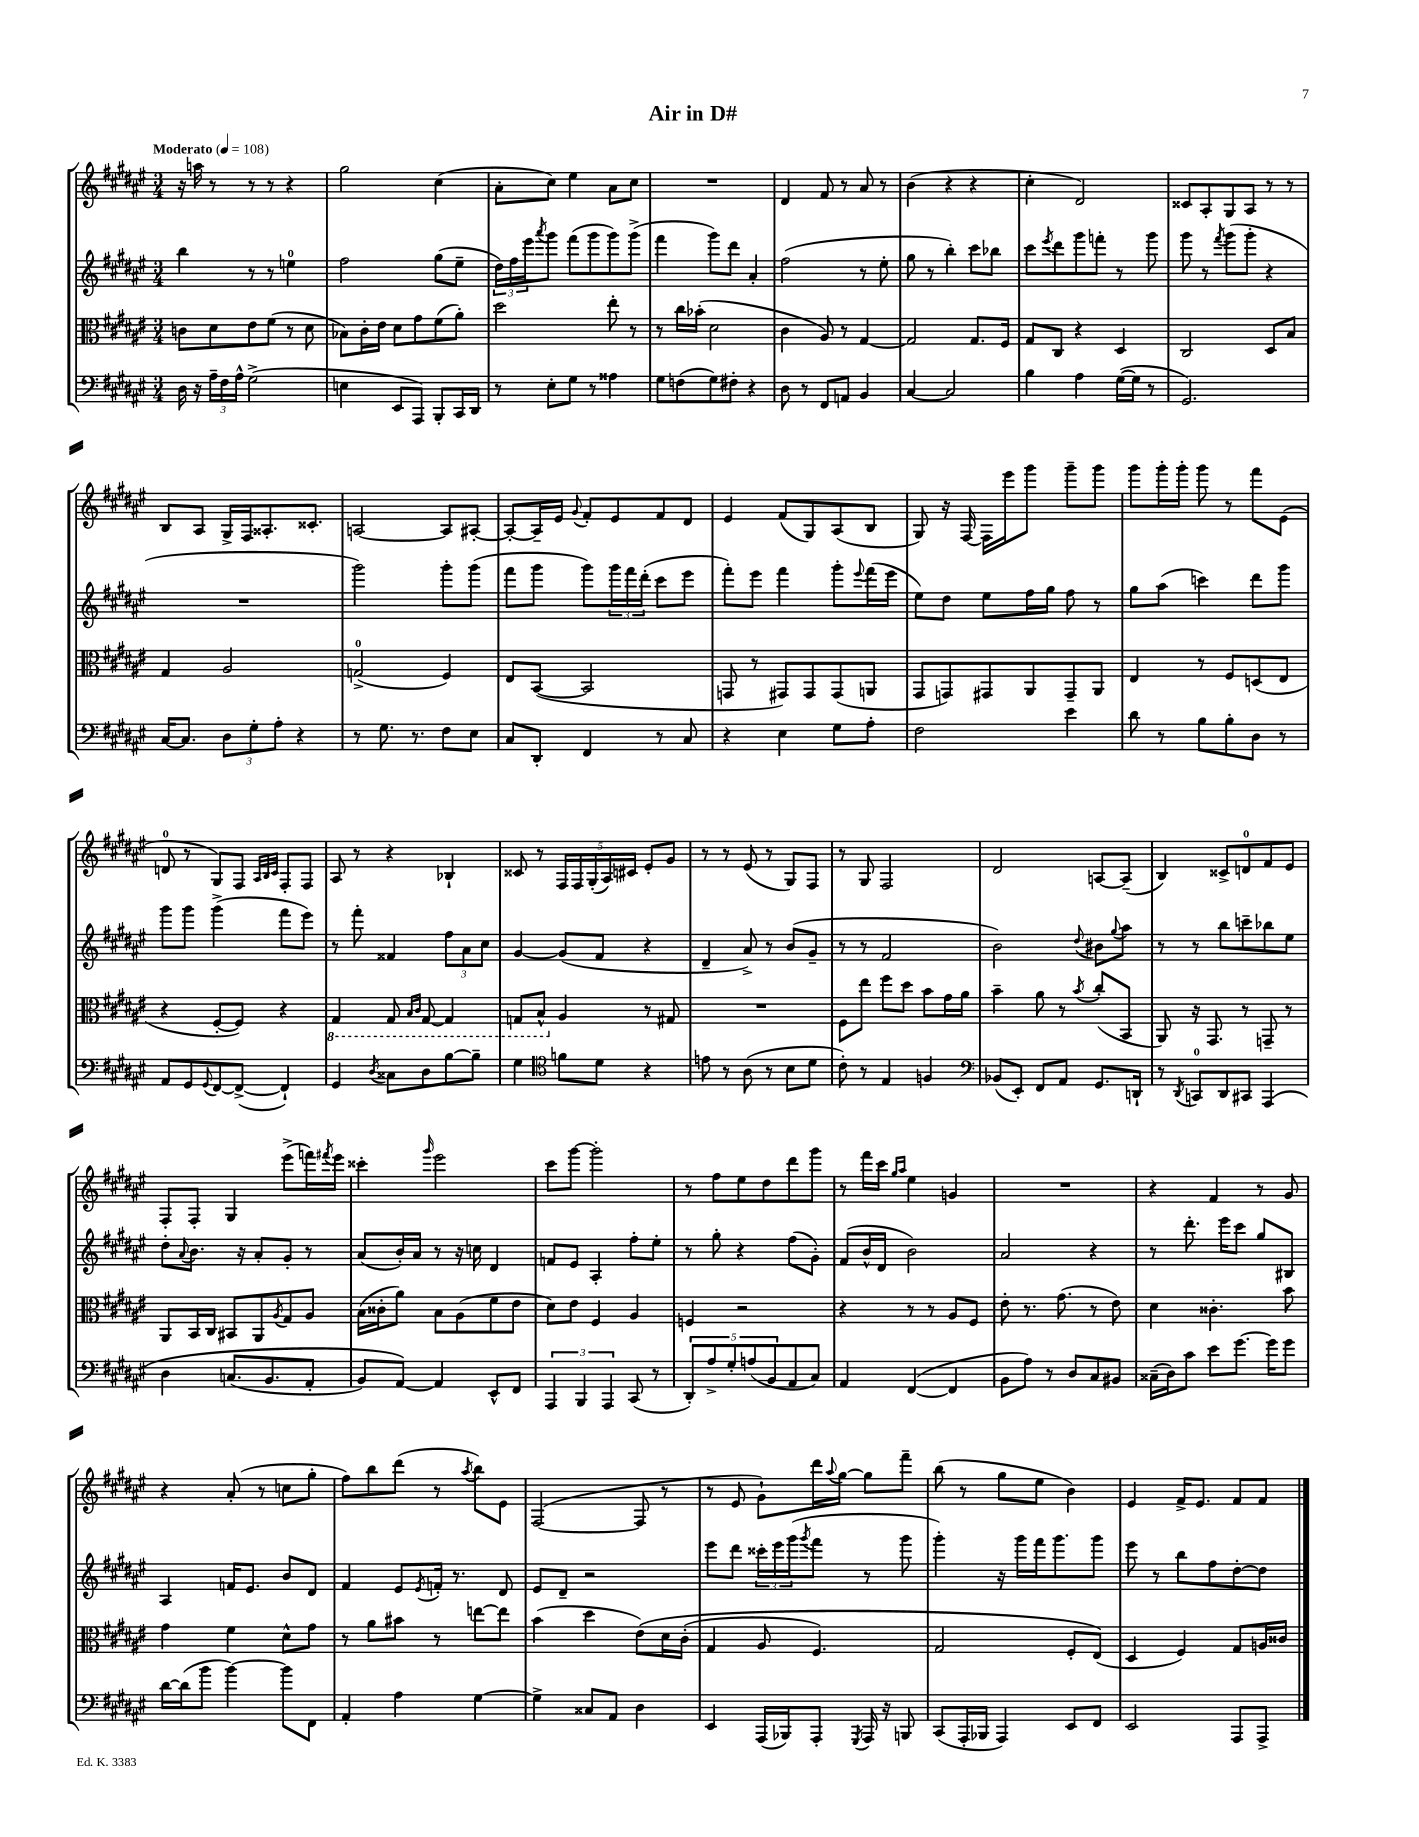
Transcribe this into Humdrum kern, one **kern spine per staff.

**kern	**kern	**kern	**kern
*part4	*part3	*part2	*part1
*staff4	*staff3	*staff2	*staff1
*clefF4	*clefC3	*clefG2	*clefG2
*k[f#c#g#d#a#e#]	*k[f#c#g#d#a#e#]	*k[f#c#g#d#a#e#]	*k[f#c#g#d#a#e#]
*M3/4	*M3/4	*M3/4	*M3/4
*MM108	*MM108	*MM108	*MM108
=1	=1	=1	=1
!	!	!	!LO:TX:a:B:t=Moderato
16D#\	8cn\L	4bb\	16r
16r	.	.	16aan\
24A#~\LL	8d#\	.	8r
24F#\	.	.	.
24A#^^\JJ	.	.	.
(2G#^\	8e#\	8r	8r
.	(8f#\J	8r	8r
.	8r	4een\	4r
.	8d#\	.	.
=2	=2	=2	=2
4En\	8B-X\L)	2ff#\	2gg#\
.	16c#'\L	.	.
.	16e#\JJ	.	.
8EE#/L	8d#\L	.	.
8AAA#/J)	8g#\	.	.
8BBB'/L	(8f#\	(8gg#\L	(4cc#\
16CC#/L	8a#'\J)	8ee#~\J	.
16DD#/JJ	.	.	.
=3	=3	=3	=3
8r	2dd#\	24dd#\LL)	8a#'\L
.	.	24ff#\	.
.	.	24eee#\J	.
.	.	8qaaa#/	.
8E#'\L	.	8ggg#\J	8cc#\J)
8G#\J	.	(8fff#\L	4ee#\
8r	.	8ggg#\	.
4A##X\	8ee#'\	8ggg#\)	8a#\L
.	8r	(8ggg#^\J	8cc#\J
=4	=4	=4	=4
8G#\L	8r	4fff#\	2.r
(8Fn\	16cc#\LL	.	.
.	(16b-X'\JJ	.	.
8G#\)	2d#\	8ggg#\L)	.
8F#X'\J	.	8ddd#\J	.
4r	.	4a#'/	.
=5	=5	=5	=5
8D#\	4c#\	(2ff#\	4d#/
8r	.	.	.
8FF#/L	8A#/)	.	8f#/
8AAn/J	8r	.	8r
4BB/	[4G#/	8r	8a#/
.	.	8ee#'\	8r
=6	=6	=6	=6
[4C#/	2G#/]	8gg#\	(4b\
.	.	8r	.
2C#/]	.	4bb'\)	4r
.	8.G#/L	8ccc#\L	4r
.	.	8bb-X\J	.
.	16F#/Jk	.	.
=7	=7	=7	=7
4B\	8G#/L	8ccc#\L	4cc#'\
.	.	8qeee#/	.
.	8C#/J	8ddd#\	.
4A#\	4r	8ggg#\	2d#/)
.	.	8fffn'\J	.
([16G#\LL	4D#/	8r	.
16G#\JJ]	.	.	.
8r	.	8ggg#\	.
=8	=8	=8	=8
2.GG#/)	2C#/	8ggg#\	8c##X/L
.	.	8r	8A#'/
.	.	8qfff#/	.
.	.	(8ggg#\L	8G#/
.	.	8ggg#'\J	8A#/J
.	8D#/L	4r	8r
.	8B/J	.	8r
!!LO:LB:g=z
=9	=9	=9	=9
[16C#/KL	4G#/	2.r	8B/L
8.C#/J]	.	.	.
.	.	.	8A#/J
12D#\L	2A#/	.	16G#^/LL
.	.	.	16F#/J
12G#'\	.	.	.
.	.	.	8.A##X'/
12A#'\J	.	.	.
4r	.	.	.
.	.	.	8.c##X'/J
=10	=10	=10	=10
8r	(2Gn^/	2ggg#\)	[2An/
8.G#\	.	.	.
8.r	.	.	.
8F#\L	4F#/)	8ggg#'\L	8A/L]
8E#\J	.	(8ggg#\J	[8A#X'/J
=11	=11	=11	=11
8C#/L	8E#/L	8fff#\L	8A#'/L_
8DD#'/J	([8BB/J	8ggg#\J	16A#~/L]
.	.	.	16e#/JJ
.	.	.	8qqg#/
4FF#/	2BB/]	8ggg#\L)	8f#'/L
.	.	24ggg#\L	8e#/
.	.	24fff#\	.
.	.	(24ddd#'\JJ	.
8r	.	8ccc#\L	8f#/
8C#/	.	8eee#\J	8d#/J
=12	=12	=12	=12
4r	8GGn/	8fff#'\L)	4e#/
.	8r	8eee#\J	.
4E#\	8GG#X/L)	4fff#\	(8f#/L
.	8GG#/	.	8G#/)
8G#\L	(8GG#/	8ggg#'\L	(8A#/
.	.	8qqeee#/	.
8A#'\J	8AAn/J	(16fff#\L	8B/J
.	.	16eee#\JJ	.
=13	=13	=13	=13
2F#\	8GG#/L	8ee#\L)	8G#/)
.	8GGn/)	8dd#\J	16r
.	.	.	[16F#/
.	8GG#X/	8ee#\L	16F#\LL]
.	.	.	16eee#\J
.	8AA#/	16ff#\L	8ggg#\J
.	.	16gg#\JJ	.
4e#\	8GG#~/	8ff#\	8ggg#~\L
.	8AA#/J	8r	8ggg#\J
=14	=14	=14	=14
8d#\	4E#/	8gg#\L	8ggg#\L
8r	.	(8aa#\J	16ggg#'\L
.	.	.	16ggg#'\JJ
8B\L	8r	4cccn\)	8ggg#\
8B'\	8F#/L	.	8r
8D#\J	(8Dn/	8ddd#\L	8fff#\L
8r	8E#/J	8ggg#\J	(8e#\J
!!LO:LB:g=z
=15	=15	=15	=15
8AA#/L	4r	8ggg#\L	8dn/
8GG#/	.	8ggg#\J	8r
8qqGG#/	.	.	.
[8FF#/	[8F#'/L	(4ggg#^\	8G#/L)
(8FF#^/J_	8F#/J])	.	8F#/J
.	.	.	32qqA#/LLL
.	.	.	32qqB/
.	.	.	32qqc#/JJJ
4FF#`/])	4r	8fff#\L	8F#'/L
.	.	8eee#\J)	8F#/J
=16	=16	=16	=16
*	*8ba	*	*
4GG#/	4GG#/	8r	8A#/
.	.	8fff#'\	8r
8qD#/	.	.	.
8C##X\L	8GG#/	4f##X/	4r
.	16qqBB/LL	.	.
.	16qqC#/JJ	.	.
8D#\	[8GG#/	.	.
[8B\	4GG#/]	12ff#\L	4B-X`/
.	.	12a#\	.
8B~\J]	.	.	.
.	.	12cc#\J	.
=17	=17	=17	=17
4G#\	8GGn/L	[4g#/	8c##X/
.	8BB^^/J	.	8r
*clefC4	*	*	*
*	*X8ba	*	*
8fn\L	4A#/	(8g#/L]	20F#/LL
.	.	.	20F#/
.	.	.	(20G#'/
8d#\J	.	8f#/J	.
.	.	.	20A#/)
.	.	.	20c#X/JJ
4r	8r	4r	8e#'/L
.	8G#X/	.	8g#/J
=18	=18	=18	=18
8en\	2.r	4d#~/	8r
8r	.	.	8r
(8A#\	.	8a#^/)	(8e#/
8r	.	8r	8r
8B\L	.	(8b/L	8G#/L)
8d#\J	.	8g#~/J	8F#/J
=19	=19	=19	=19
8c#'\)	8F#\L	8r	8r
8r	8ee#\J	8r	8G#/
4E#/	8ff#\L	2f#/	2F#/
.	8dd#\J	.	.
4Fn/	8b\L	.	.
.	16g#\L	.	.
.	16a#\JJ	.	.
=20	=20	=20	=20
*clefF4	*	*	*
(8BB-X/L	4b~\	2b\)	2d#/
8EE#'/J)	.	.	.
8FF#/L	8a#\	.	.
8AA#/J	8r	.	.
.	8qb/	8qqdd#/	.
8.GG#/L	(8cc#'/L	8b#X\L	[8An/L
.	.	8qqgg#/	.
.	8BB/J	8aa#\J	(8A~/J]
16DDn`/Jk	.	.	.
=21	=21	=21	=21
8r	8AA#/)	8r	4B/)
8qDD#/	.	.	.
8CCn/L	16r	8r	.
.	8.GG#/	.	.
8DD#/	.	8bb\L	8c##X^/L
8CC#X/J	8r	8cccn~\	8dn/
(4AAA#/	8GGn~/	8bb-X\	8f#/
.	8r	8ee#\J	8e#/J
!!LO:LB:g=z
=22	=22	=22	=22
4D#\	8AA#/L	8dd#'\L	8F#'/L
.	.	8qqa#/	.
.	16BB/L	8.b\J	8F#'/J
.	16C#/JJ	.	.
(8.Cn/L	8BB#X/L	.	4G#/
.	.	16r	.
.	8AA#/	8a#'/L	.
8.BB/	.	.	.
.	8qA#/	.	.
.	8G#/	8g#'/J	(8eee#^\L
8AA#'/J	8A#/J	8r	16fffn\L)
.	.	.	8qfff#X/
.	.	.	16eee#\JJ
=23	=23	=23	=23
8BB/L)	(16B\LL	(8a#/L	4ccc##X'\
.	16c##X'\J	.	.
[8AA#/J)	8a#\J)	16b'/L)	.
.	.	16a#/JJ	.
.	.	.	16qqggg#/
4AA#/]	8B\L	8r	2eee#\
.	(8A#\	16r	.
.	.	16ccn\	.
8EE#^^/L	8f#\	4d#/	.
8FF#/J	8e#\J	.	.
=24	=24	=24	=24
6AAA#/	8d#\L)	8fn/L	8ccc#\L
.	8e#\J	8e#/J	[8ggg#\J
6BBB/	.	.	.
.	4F#/	4A#'/	2ggg#'\]
6AAA#/	.	.	.
(8CC#/	4A#/	8ff#'\L	.
8r	.	8ee#'\J	.
=25	=25	=25	=25
10DD#'/L)	4Fn/	8r	8r
10A#^/	.	.	.
.	.	8gg#'\	8ff#\L
10G#'/	.	.	.
.	2r	4r	8ee#\
(10An/	.	.	.
.	.	.	8dd#\
10BB/	.	.	.
8AA#/	.	(8ff#\L	8ddd#\
8C#/J)	.	8g#'\J)	8ggg#\J
=26	=26	=26	=26
4AA#/	4r	(8f#/L	8r
.	.	16b^^/L	16fff#\LL
.	.	16d#/JJ	16ccc#\JJ
.	.	.	16qqgg#/LL
.	.	.	16qqaa#/JJ
([4FF#/	8r	2b\)	4ee#\
.	8r	.	.
4FF#/]	8A#/L	.	4gn/
.	8F#/J	.	.
=27	=27	=27	=27
8BB\L	8e#'\	2a#/	2.r
8A#\J)	8.r	.	.
8r	.	.	.
.	(8.g#\	.	.
8D#/L	.	.	.
8C#/	8r	4r	.
8BB#X/J	8e#\)	.	.
=28	=28	=28	=28
(16C##X~\LL	4d#\	8r	4r
16D#\J)	.	.	.
8c#\J	.	8.ddd#'\	.
8e#\L	4.c##X'\	.	4f#/
.	.	16eee#\KL	.
[8.g#\J	.	8ccc#\J	.
.	.	8gg#/L	8r
16g#\KL]	.	.	.
8g#\J	8b\	8B#X/J	8g#/
!!LO:LB:g=z
=29	=29	=29	=29
[16d#\LL	4g#\	4A#/	4r
(16d#\J]	.	.	.
8b\J	.	.	.
[4b\)	4f#\	16fn/KL	(8a#'/
.	.	8.e#/J	.
.	.	.	8r
8b\L]	8d#^^\L	8b/L	8ccn\L
8FF#\J	8g#\J	8d#/J	8gg#'\J
=30	=30	=30	=30
4AA#'/	8r	4f#/	8ff#\L)
.	8a#\L	.	8bb\
4A#\	8b#X\J	8e#/L	(8ddd#\J
.	.	8qe#/	.
.	8r	16fn'/Jk	8r
.	.	8.r	.
.	.	.	8qaa#/
[4G#\	[8een\L	.	8bb\L)
.	8ee\J]	8d#/	8e#\J
=31	=31	=31	=31
4G#^\]	(4b\	8e#/L	([2F#/
.	.	8d#~/J	.
8C##X/L	4dd#\	2r	.
8AA#/J	.	.	.
4D#\	(8e#\L)	.	8F#/]
.	16d#\L	.	8r
.	(16c#'\JJ	.	.
=32	=32	=32	=32
4EE#/	4G#/	8eee#\L	8r
.	.	8ddd#\J	8e#/
(16AAA#/LL	8A#/	24ccc##X'\LL	8g#`\L)
.	.	24eee#\	.
16BBB-X/J)	.	.	.
.	.	(24ggg#\J	.
.	.	8qggg#/	.
8AAA#'/J	4.F#/)	8fff#\J	16ddd#\L
.	.	.	8qqaa#/
.	.	.	[16gg#\JJ
8qGGG#/	.	.	.
16AAA#/	.	8r	8gg#\L]
16r	.	.	.
8BBBn/	.	8ggg#\	8fff#~\J
=33	=33	=33	=33
(8CC#/L	2G#/	4ggg#'\)	(8bb\
16AAA#'/L	.	.	8r
16BBB-X/JJ	.	.	.
4AAA#/)	.	16r	8gg#\L
.	.	16ggg#\LL	.
.	.	16fff#\J	8ee#\J
.	.	8.ggg#\	.
8EE#/L	8F#'/L	.	4b\)
8FF#/J	(8E#/J)	8ggg#\J	.
=34	=34	=34	=34
2EE#/	4D#/	8eee#\	4e#/
.	.	8r	.
.	4F#/)	8bb\L	16f#^/KL
.	.	.	8.e#/J
.	.	8ff#\	.
8AAA#/L	8G#/L	[8dd#'\	8f#/L
8AAA#^/J	16An/L	8dd#\J]	8f#/J
.	16c##X/JJ	.	.
==	==	==	==
*-	*-	*-	*-
